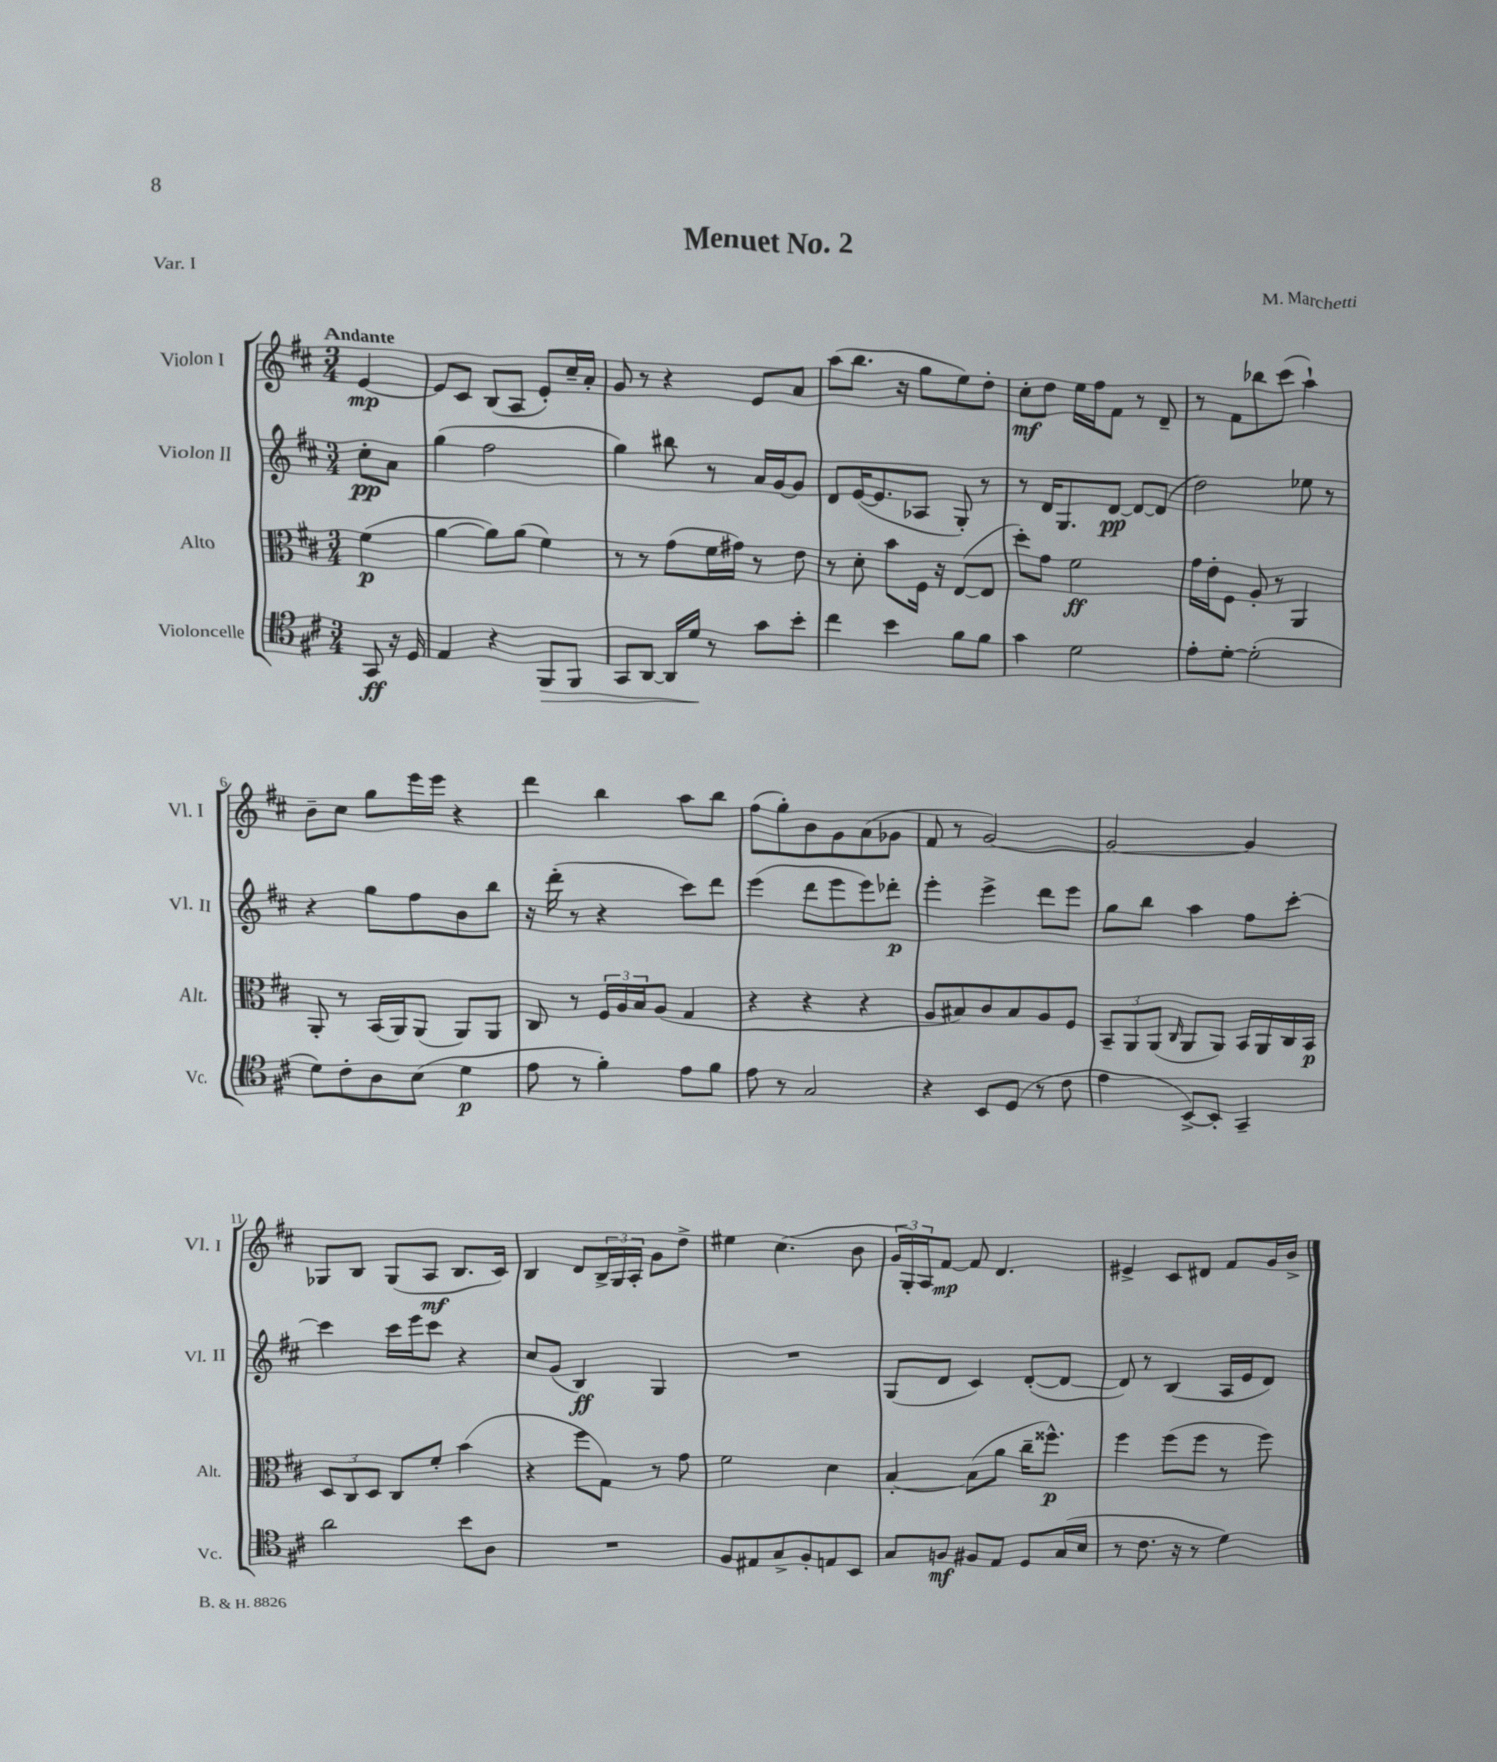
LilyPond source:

\header { title = "Menuet No. 2" composer = "M. Marchetti" piece = "Var. I" }
<<
\new StaffGroup <<
\new Staff = "s0" \with { instrumentName = "Violon I" shortInstrumentName = "Vl. I" } {
    \clef treble \key d \major \numericTimeSignature \time 3/4 \partial 4 \tempo "Andante"
    e'4~\mp |
    e'8 cis'8 b8( a8 e'8-.) cis''16-- a'16-. |
    g'8 r8 r4 e'8 a'8 |
    a''8( b''8. r16 g''8 e''8) d''8-. |
    cis''8-.\mf d''8 e''16 fis''16 fis'8 r8 d'8-- |
    r8 fis'8 bes''8 cis'''8( a''4-!) |
    b'8-- cis''8 g''8 e'''16 e'''16 r4 |
    d'''4 b''4 a''8 b''8 |
    fis''8( g''8-.) b'8 g'8 a'8( ges'8 |
    fis'8 r8 g'2~) |
    g'2~ g'4 |
    ges8 b8 ges8( a8\mf b8. cis'16) |
    b4 d'8 \tuplet 3/2 { b16-> g16 a16-. } g'8 d''8-> |
    eis''4 cis''4.( b'8 |
    \tuplet 3/2 { g'16 g16-.) a16 } fis'8~\mp fis'8 d'4. |
    eis'4-> cis'8 dis'8 fis'8 g'16 b'16-> \bar "|." |
}
\new Staff = "s1" \with { instrumentName = "Violon II" shortInstrumentName = "Vl. II" } {
    \clef treble \key d \major \numericTimeSignature \time 3/4 \partial 4
    cis''8-.\pp a'8 |
    g''4( fis''2 |
    g''4) bis''8 r8 a'16 g'16~ g'8 |
    d'8 e'16~( e'8. aes8 g8-.) r8 |
    r8 d'16 g8. d'8~\pp d'8~ d'8( |
    d''2) ees''8 r8 |
    r4 g''8 fis''8 b'8 b''8 |
    r16 d'''16-.( r8 r4 cis'''8) d'''8 |
    e'''4( d'''8 e'''8 e'''8) des'''8-.\p |
    e'''4-. e'''4-> d'''8 e'''8 |
    g''8 b''8 a''4 fis''8 cis'''8~-. |
    cis'''4 cis'''16 e'''16 cis'''8 r4 |
    cis''8 g'8( b4\ff) g4 |
    R2. |
    g8( d'8 cis'4) d'8~-.( d'8~ |
    d'8) r8 b4( a16 e'16 d'8) \bar "|." |
}
\new Staff = "s2" \with { instrumentName = "Alto" shortInstrumentName = "Alt." } {
    \clef alto \key d \major \numericTimeSignature \time 3/4 \partial 4
    fis'4\p( |
    a'4~ a'8) a'8( fis'4) |
    r8 r8 g'8( fis'16 gis'16) r8 e'8 |
    r8 d'8-. b'8 fis16 r16 e8~( e8 |
    d''8-.) g'8 fis'2\ff |
    g'16 e'16-. fis8 a8-. r8 a,4 |
    a,8-. r8 b,16( a,16) a,8( a,8) a,8 |
    cis8 r8 \tuplet 3/2 { fis16 a16 b16 } a8( g4 |
    r4 r4 r4 |
    a8 bis8) cis'8 bis8 a8 fis8 |
    \tuplet 3/2 { b,8-- a,8 a,8( } \grace { cis16 } a,8 a,8) b,16 a,16 cis16 b,16\p |
    \tuplet 3/2 { d8 cis8 d8 } cis8 fis'8-. b'4( |
    r4 fis''8 g8) r8 g'8 |
    fis'2 d'4 |
    b4~-. b8( a'8 cis''16-- fisis''8.-^\p) |
    fis''4 fis''8( fis''8 r8 fis''8) \bar "|." |
}
\new Staff = "s3" \with { instrumentName = "Violoncelle" shortInstrumentName = "Vc." } {
    \clef tenor \key d \major \numericTimeSignature \time 3/4 \partial 4
    g,8\ff r16 d16 |
    e4 r4 fis,8\> fis,8 |
    g,8 a,8~ a,16 d'16\! r8 g'8 b'8-. |
    cis''4 b'4 fis'8 fis'8 |
    g'4 d'2 |
    e'8-. d'8~-. d'2-.( |
    d'8) cis'8-. a8 b8( d'4\p |
    e'8 r8 fis'4-.) e'8 fis'8 |
    e'8 r8 g2 |
    r4 b,8 d8( r8 cis'8 |
    e'4 b,8~->) b,8-. g,4-- |
    a'2 b'8 a8 |
    R2. |
    fis8 eis8 g8-> fis8-. e8 b,8 |
    g8 f8\mf fis8 e8 d8 g16( b16 |
    r8 cis'8. r16 r8 d'4) \bar "|." |
}
>>
>>
